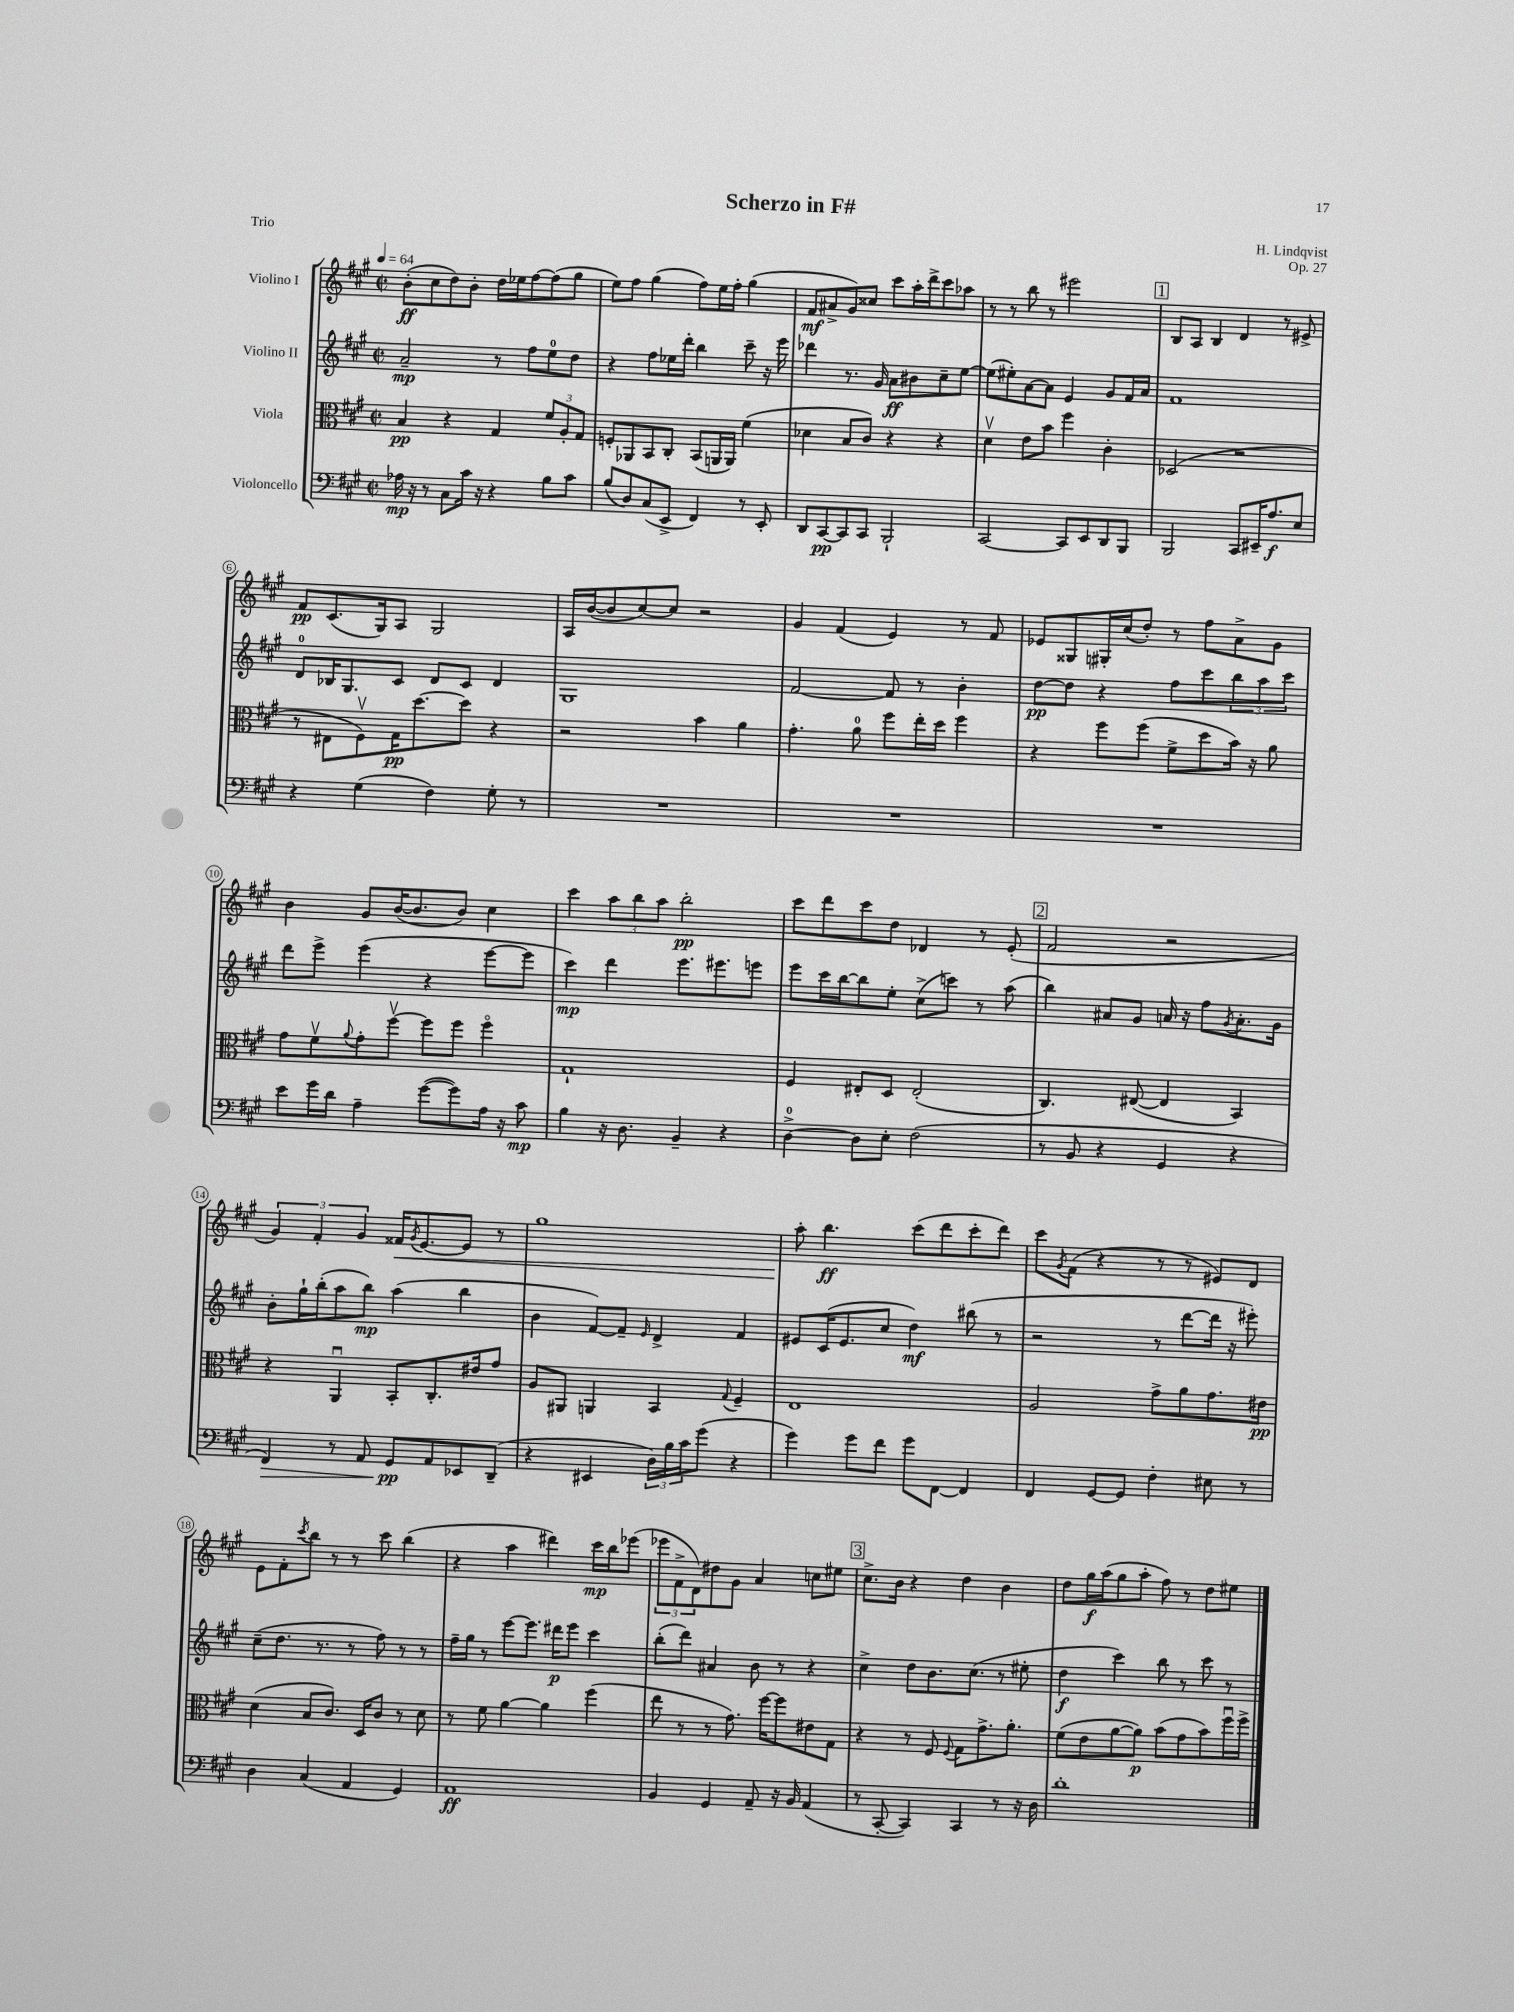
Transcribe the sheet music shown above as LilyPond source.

\header { title = "Scherzo in F#" composer = "H. Lindqvist" opus = "Op. 27" piece = "Trio" }
<<
\new StaffGroup <<
\new Staff = "s0" \with { instrumentName = "Violino I" } {
    \clef treble \key a \major \defaultTimeSignature \time 2/2 \tempo 4 = 64
    b'8-.\ff( cis''8 d''8) b'8-. d''16 ees''16 fis''8~ fis''8( gis''8 |
    e''8) fis''8 gis''4( fis''8) e''16 fis''16-. gis''4( |
    fis'8\mf ais'8-> gis'8) cisis''8 cis'''8 a''16-. d'''16-> cis'''8 aes''8 |
    r8 r8 b''8 r8 eis'''2 |
    \mark \markup { \box "1" } b8 a8 b4 d'4 r8 eis'8-> |
    fis'8\pp cis'8.( gis16) a8 gis2 |
    a16 b'16~( b'8 cis''8~) cis''8 r2 |
    gis'4 fis'4( e'4) r8 fis'8 |
    ees'8 gisis8 gis16-. cis''16( d''8-.) r8 fis''8 a'8-> gis'8 |
    b'4 gis'8 b'16~( b'8. b'8) cis''4 |
    cis'''4 \tuplet 3/2 { a''8 b''8 a''8 } b''2-.\pp |
    cis'''8 d'''8 cis'''8 d''8 des'4 r8 e'8-.( |
    \mark \markup { \box "2" } fis'2 r2 |
    \tuplet 3/2 { gis'4) fis'4-. gis'4 } fisis'16\< \acciaccatura { gis'8 } e'8.~ e'8 r8 |
    gis''1 |
    a''8-.\! b''4.\ff cis'''8( d'''8 cis'''8-. d'''8) |
    cis'''8 \acciaccatura { gis'8 } fis'8( r4 r8 r8 eis'8) d'8 |
    e'8 fis'8-. \acciaccatura { cis'''8 } b''8 r8 r8 cis'''8 b''4( |
    r4 a''4 dis'''4) cis'''16\mp b''16 ees'''8( |
    \tuplet 3/2 { ees'''8 fis'8-> d'8) } dis''8 gis'8 a'4 c''8 eis''8 |
    \mark \markup { \box "3" } cis''8.-> b'16 r4 d''4 b'4 |
    d''8 gis''16\f a''16( gis''8 a''8-. fis''8) r8 d''8 eis''8 \bar "|." |
}
\new Staff = "s1" \with { instrumentName = "Violino II" } {
    \clef treble \key a \major \defaultTimeSignature \time 2/2
    a'2--\mp r8 fis''8 e''8-0 d''8 |
    r4 fis''8 ees''16 d'''16-. b''4 cis'''8-- r16 e'''16 |
    des'''4 r8. gis'16 a'8\ff bis'8 cis''8-- e''8~ |
    e''8( eis''8-.) a'8~ a'8 e'4 gis'8 fis'16 a'16 |
    \mark \markup { \box "1" } fis'1 |
    d'8-0 bes16 gis8. cis'8 d'8 cis'8 d'4 |
    gis1 |
    fis'2~ fis'8 r8 b'4-. |
    d''8~\pp d''8 r4 fis''8 cis'''8 \tuplet 3/2 { b''8 a''8 cis'''8 } |
    d'''8 e'''8-> e'''4( r4 e'''8~ e'''8 |
    cis'''4\mp) d'''4 e'''8. eis'''8. e'''8 |
    e'''8 cis'''16 b''16~ b''8 e''8-. cis''8->( c'''8) r8 a''8( |
    \mark \markup { \box "2" } b''4) ais'8 gis'8 a'16 r16 fis''8 \acciaccatura { gis'8 } a'8.-. gis'16 |
    b'8-. gis''16-! b''16-.( a''8 b''8\mp) a''4( b''4 |
    b'4 fis'8~) fis'8-- \grace { e'16 } d'4-> fis'4 |
    eis'8 cis'16( eis'8. cis''8 d''4\mf) bis''8( r8 |
    r2 r8 d'''8~ d'''16 r16 eis'''8-.) |
    cis''8--( d''8. r8. r8 fis''8) r8 r8 |
    fis''16-- gis''16 r8 e'''8~ e'''8. dis'''16\p e'''8 cis'''4 |
    b''8-.( d'''8) ais'4 b'8 r8 r4 |
    \mark \markup { \box "3" } cis''4-> d''8 b'8. cis''8.( r8 eis''8-. |
    d''4\f cis'''4) b''8 r8 cis'''8 r8 \bar "|." |
}
\new Staff = "s2" \with { instrumentName = "Viola" } {
    \clef alto \key a \major \defaultTimeSignature \time 2/2
    b4\pp r4 gis4 \tuplet 3/2 { fis'8 a8-. gis8 } |
    f8-. aes,8 b,8 cis8-. b,8( a,16 a,16) fis'4( |
    des'4 b8 cis'8) r4 r4 |
    d'4\upbow e'8 b'8 fis''4 cis'4-. |
    \mark \markup { \box "1" } des2( r2 |
    r8 eis8 fis8\upbow) gis16\pp d''8.~ d''8 r4 |
    r2 b'4 a'4 |
    gis'4.-. a'8-0 fis''8 e''16-. d''16 fis''4 |
    r4 fis''8 fis''8( fis'8-> d''8 b'16) r16 a'8 |
    gis'8 fis'8\upbow \appoggiatura { a'8 } gis'8-. fis''8~\upbow fis''8 fis''8 fis''4\flageolet |
    gis1-! |
    fis4 eis8-. d8 eis2-.( |
    \mark \markup { \box "2" } cis4.) eis8~( eis4 b,4) |
    r4 a,4\downbow b,8-. cis8.-. eis'16 gis'8 |
    a8 ais,8 a,4 b,4 \appoggiatura { gis8 } fis4-- |
    e1 |
    a2 gis'8-> a'8 gis'8. eis'16\pp |
    d'4( b8 cis'8.) d16 cis'8 r8 d'8 |
    r8 fis'8 a'4~ a'4 fis''4( |
    e''8 r8 r8 gis'8.) fis''16~ fis''8 eis'8 gis8 |
    \mark \markup { \box "3" } r4 r8 fis8 \appoggiatura { fis8 } gis8 gis'8.-> a'8.-. |
    fis'8( e'8 a'8~ a'8\p) b'8( gis'8 b'8) fis''16\downbow fis''16-> \bar "|." |
}
\new Staff = "s3" \with { instrumentName = "Violoncello" } {
    \clef bass \key a \major \defaultTimeSignature \time 2/2
    aes16\mp r16 r8 cis8 cis'16 r16 r4 b8 cis'8 |
    b8( d8) cis8( e,8-> fis,4) r8 e,8-. |
    d,8 cis,8~\pp cis,8 cis,8 b,,2-! |
    cis,2~ cis,8 e,8 d,8 b,,8 |
    \mark \markup { \box "1" } b,,2 cis,8 eis,16-- a8.\f e8 |
    r4 gis4( fis4) gis8-. r8 |
    R1 |
    R1 |
    R1 |
    e'8 gis'16 d'16 a4-- gis'8~( gis'8) a16 r16 cis'8\mp |
    b4 r16 d8. b,4-- r4 |
    d4-0~-> d8 e8-. fis2( |
    \mark \markup { \box "2" } r8 b,8 r4 gis,4 r4 |
    fis,4\>) r8 a,8 gis,8\pp\! a,8 ees,8 d,8--( |
    r4 eis,4 \tuplet 3/2 { d16) b16 cis'16 } gis'8( r4 |
    gis'4) gis'8 fis'8 gis'8 fis,8~ fis,4 |
    fis,4 gis,8~ gis,8 fis4-. eis8 r8 |
    d4 cis4( a,4 gis,4) |
    a,1\ff |
    b,4 gis,4 a,8-- r16 b,16 a,4( |
    \mark \markup { \box "3" } r8 cis,8~-. cis,4) cis,4 r8 r16 d16 |
    d'1-. \bar "|." |
}
>>
>>
\layout { \context { \Score \override BarNumber.stencil = #(make-stencil-circler 0.1 0.3 ly:text-interface::print) } }
